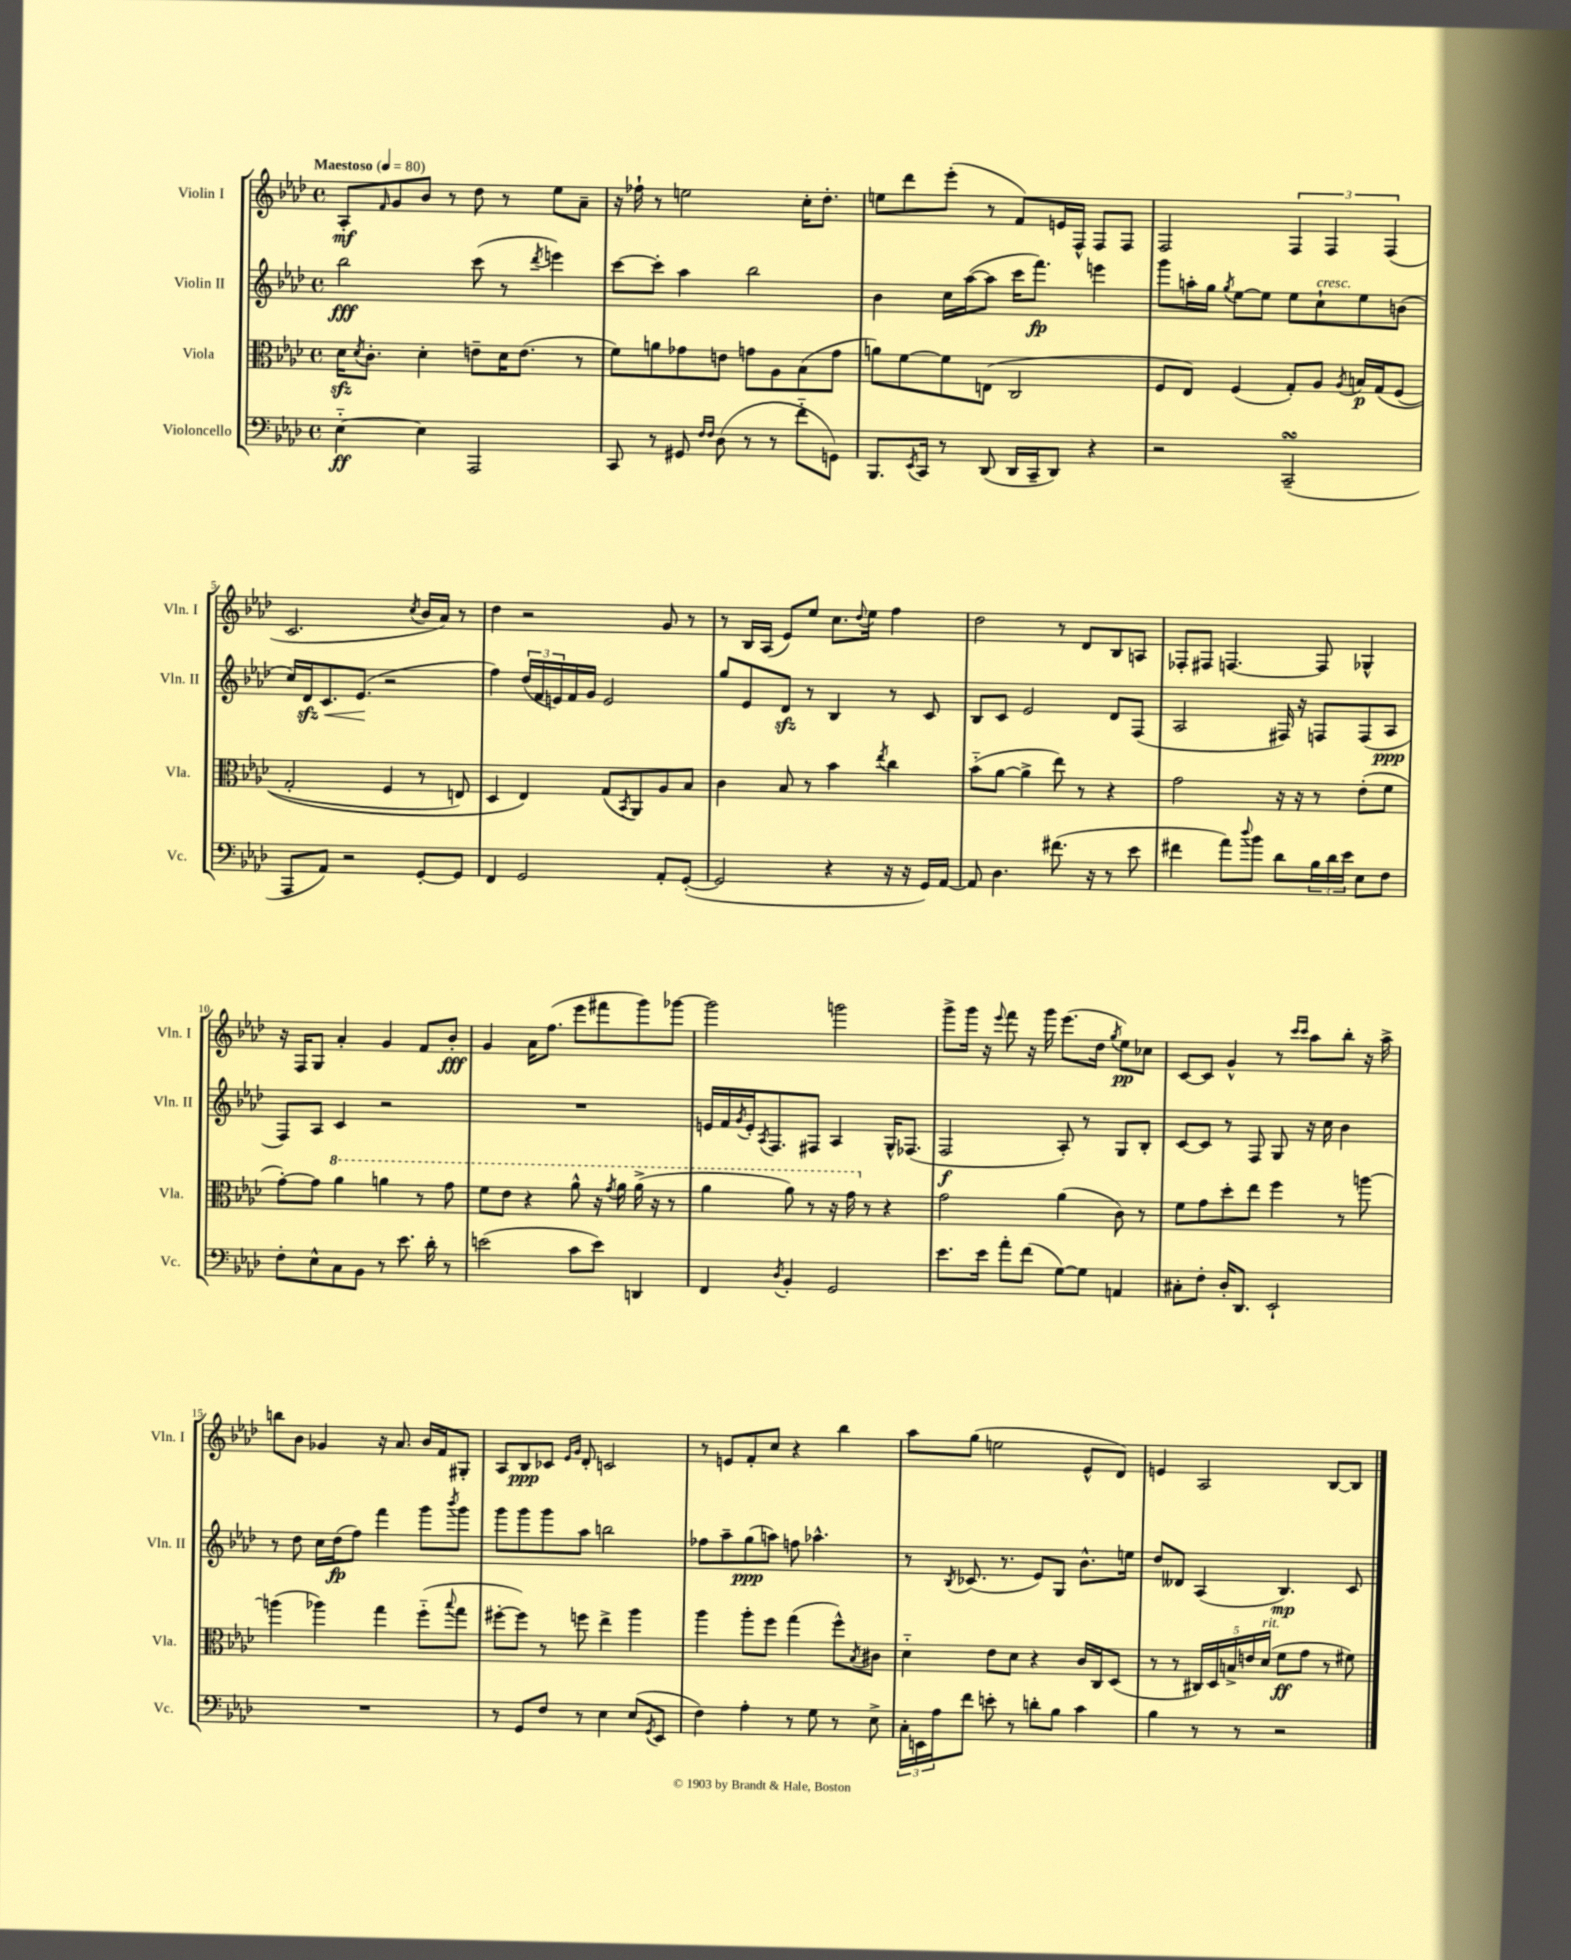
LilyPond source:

<<
\new StaffGroup <<
\new Staff = "s0" \with { instrumentName = "Violin I" shortInstrumentName = "Vln. I" } {
    \clef treble \key aes \major \defaultTimeSignature \time 4/4 \tempo "Maestoso" 4 = 80
    aes8-.\mf \grace { f'16 } g'8 bes'8 r8 des''8 r8 ees''8 aes'8-- |
    r16 fes''16-! r8 e''2 c''16-. des''8.-. |
    e''8 des'''8 ees'''8-.( r8 f'8) e'16 f16-^ f8 f8 |
    f2 \tuplet 3/2 { f4 f4 f4( } |
    c'2. \acciaccatura { c''8 } bes'16 aes'16) r8 |
    des''4 r2 g'8 r8 |
    r8 bes16 aes16( ees'8) ees''8 c''8. \appoggiatura { des''8 } ees''16 f''4 |
    des''2 r8 des'8 bes8 a8 |
    fes8-. fis8 f4.~ f8 ges4-^ |
    r16 f16 g8 aes'4-. g'4 f'8 bes'8-.\fff |
    g'4 aes'16 f''8.( ees'''8 fis'''8 g'''8) ges'''8~ |
    ges'''2 g'''2 |
    g'''8-> g'''16 r16 \appoggiatura { ees'''8 } f'''8 r16 g'''16 ees'''8.( des''16 \acciaccatura { g''8 } ees''8\pp) ces''8 |
    c'8~ c'8 g'4-^ r8 \grace { c'''16 c'''16 } aes''8 bes''8-. r16 aes''16-> |
    b''8 bes'8 ges'4 r16 aes'8. bes'16 f'16 gis8-. |
    aes8 bes8\ppp ces'8 \grace { ees'16 g'16 } des'8-. c'2 |
    r8 e'8 f'8-. c''8 r4 bes''4 |
    aes''8 g''8( e''2 ees'8-^ des'8) |
    e'4 aes2 bes8~ bes8 \bar "|." |
}
\new Staff = "s1" \with { instrumentName = "Violin II" shortInstrumentName = "Vln. II" } {
    \clef treble \key aes \major \defaultTimeSignature \time 4/4
    bes''2\fff c'''8( r8 \acciaccatura { des'''8 } e'''4) |
    c'''8~ c'''8-. aes''4 bes''2 |
    bes'4 c''16 aes''16~( aes''8 c'''16 f'''8.\fp) e'''4 |
    g'''8 a''16-. g''16 \acciaccatura { g''8 } ees''8~ ees''8 ees''8 c''8-!^\markup { \italic "cresc." } ees''8 b'8( |
    c''16) des'16\sfz\< c'8. ees'8.\!( r2 |
    f''4) \tuplet 3/2 { des''16( f'16 e'16) } f'16 g'16 e'2 |
    g''8 ees'8 des'8\sfz r8 bes4 r8 c'8 |
    bes8 c'8 ees'2 des'8 f8( |
    aes2 fis16) r16 f8 f8( aes8\ppp |
    f8) aes8 c'4 r2 |
    R1 |
    e'16 f'16 \acciaccatura { g'8 } e'16-. \acciaccatura { aes8 } f8. fis8 aes4 g16-^ fes8.( |
    f2\f aes8-.) r8 g8 bes8-. |
    c'8~ c'8 r8 f8 g8 r16 c''16 bes'4 |
    r8 des''8 c''16 des''16\fp( f''8) f'''4 g'''8 \acciaccatura { bes'''8 } g'''8 |
    g'''8 g'''8 g'''8 aes''8 b''2 |
    fes''8 aes''8-- g''8\ppp( a''8) f''8 aes''4.-^ |
    r8 \acciaccatura { bes8 } ces'8.( r8. ees'8) g8 bes'8.-^ e''16 |
    des''8 deses'8 aes4( bes4.\mp) c'8 \bar "|." |
}
\new Staff = "s2" \with { instrumentName = "Viola" shortInstrumentName = "Vla." } {
    \clef alto \key aes \major \defaultTimeSignature \time 4/4
    des'16\sfz \acciaccatura { des'8 } c'8.-. des'4-. e'8-- des'16 e'8.( r8 |
    f'8) a'8 ges'8 e'8 g'8 aes8 bes8( g'8 |
    a'8) f'8~ f'8 e8( c2 |
    f8 ees8) f4( g8-.) aes8 \acciaccatura { aes8 } b16\p g16\( f8( |
    g2-. f4 r8 e8) |
    des4 ees4\) g8( \acciaccatura { bes,8 } aes,8) aes8 bes8 |
    c'4 bes8 r8 bes'4 \acciaccatura { ees''8 } c''4 |
    bes'8-_( aes'8~ aes'4-> ees''8) r8 r4 |
    g'2 r16 r16 r8 ees'8-.( f'8 |
    g'8~-.) g'8 \ottava #1 aes''4 a''4 r8 g''8 |
    f''8 ees''8 r4 aes''8-^ r16 \acciaccatura { g''8 } aes''16 aes''16->( r16 r8 |
    aes''4 aes''8) r8 r16 g''16 \ottava #0 r8 r4 |
    g'2 aes'4( c'8) r8 |
    f'8 g'8 des''8-. ees''8 f''4 r8 a''8~ |
    a''4( aes''4) g''4 f''8-_( \appoggiatura { bes''8 } g''8 |
    fis''8~-. fis''8) r8 f''8 ees''4-> aes''4 |
    aes''4 aes''8-. f''8 g''4( f''8-^) \acciaccatura { bes8 } cis'8 |
    des'4-_ ees'8 des'8 r4 c'16 c16 des8( |
    r8 r8 \tuplet 5/4 { cis16) des16 b16-> e'16 des'16^\markup { \italic "rit." }( } f'8\ff g'8 r8 fis'8) \bar "|." |
}
\new Staff = "s3" \with { instrumentName = "Violoncello" shortInstrumentName = "Vc." } {
    \clef bass \key aes \major \defaultTimeSignature \time 4/4
    ees4~-_\ff ees4 aes,,2 |
    c,8 r8 gis,8 \grace { f16 f16 } des8( r8 r8 f'8-_ g,8) |
    bes,,8. \acciaccatura { ees,8 } c,16 r8 des,8( des,16 c,16-- des,8) r4 |
    r2 c,2--\turn( |
    aes,,8 aes,8) r2 g,8~-. g,8 |
    f,4 g,2 aes,8-. g,8~-.( |
    g,2 r4 r16 r16 g,16) aes,16~ |
    aes,8 des4. fis'8.( r16 r8 ees'8 |
    fis'4 aes'8) \appoggiatura { des''8 } bes'8 des'8 \tuplet 3/2 { bes16 des'16 ees'16 } ees8 f8 |
    f8-. ees8-^ c8 bes,8 r8 ees'8. des'16-. r8 |
    e'2( c'8 e'8) d,4 |
    f,4 \acciaccatura { des8 } bes,4-. g,2 |
    ees'8. ees'16 aes'8-. f'8( g8~) g8 a,4 |
    cis8-. f8-. des16-. des,8. ees,2-! |
    R1 |
    r8 g,8 f8 r8 ees4 ees8( \acciaccatura { g,8 } ees,8 |
    f4) aes4-. r8 g8 r8 ees8-> |
    \tuplet 3/2 { c16-. e,16 aes16 } f'8 e'8-. r8 d'8-. bes8 c'4 |
    bes4 r8 r8 r2 \bar "|." |
}
>>
>>
